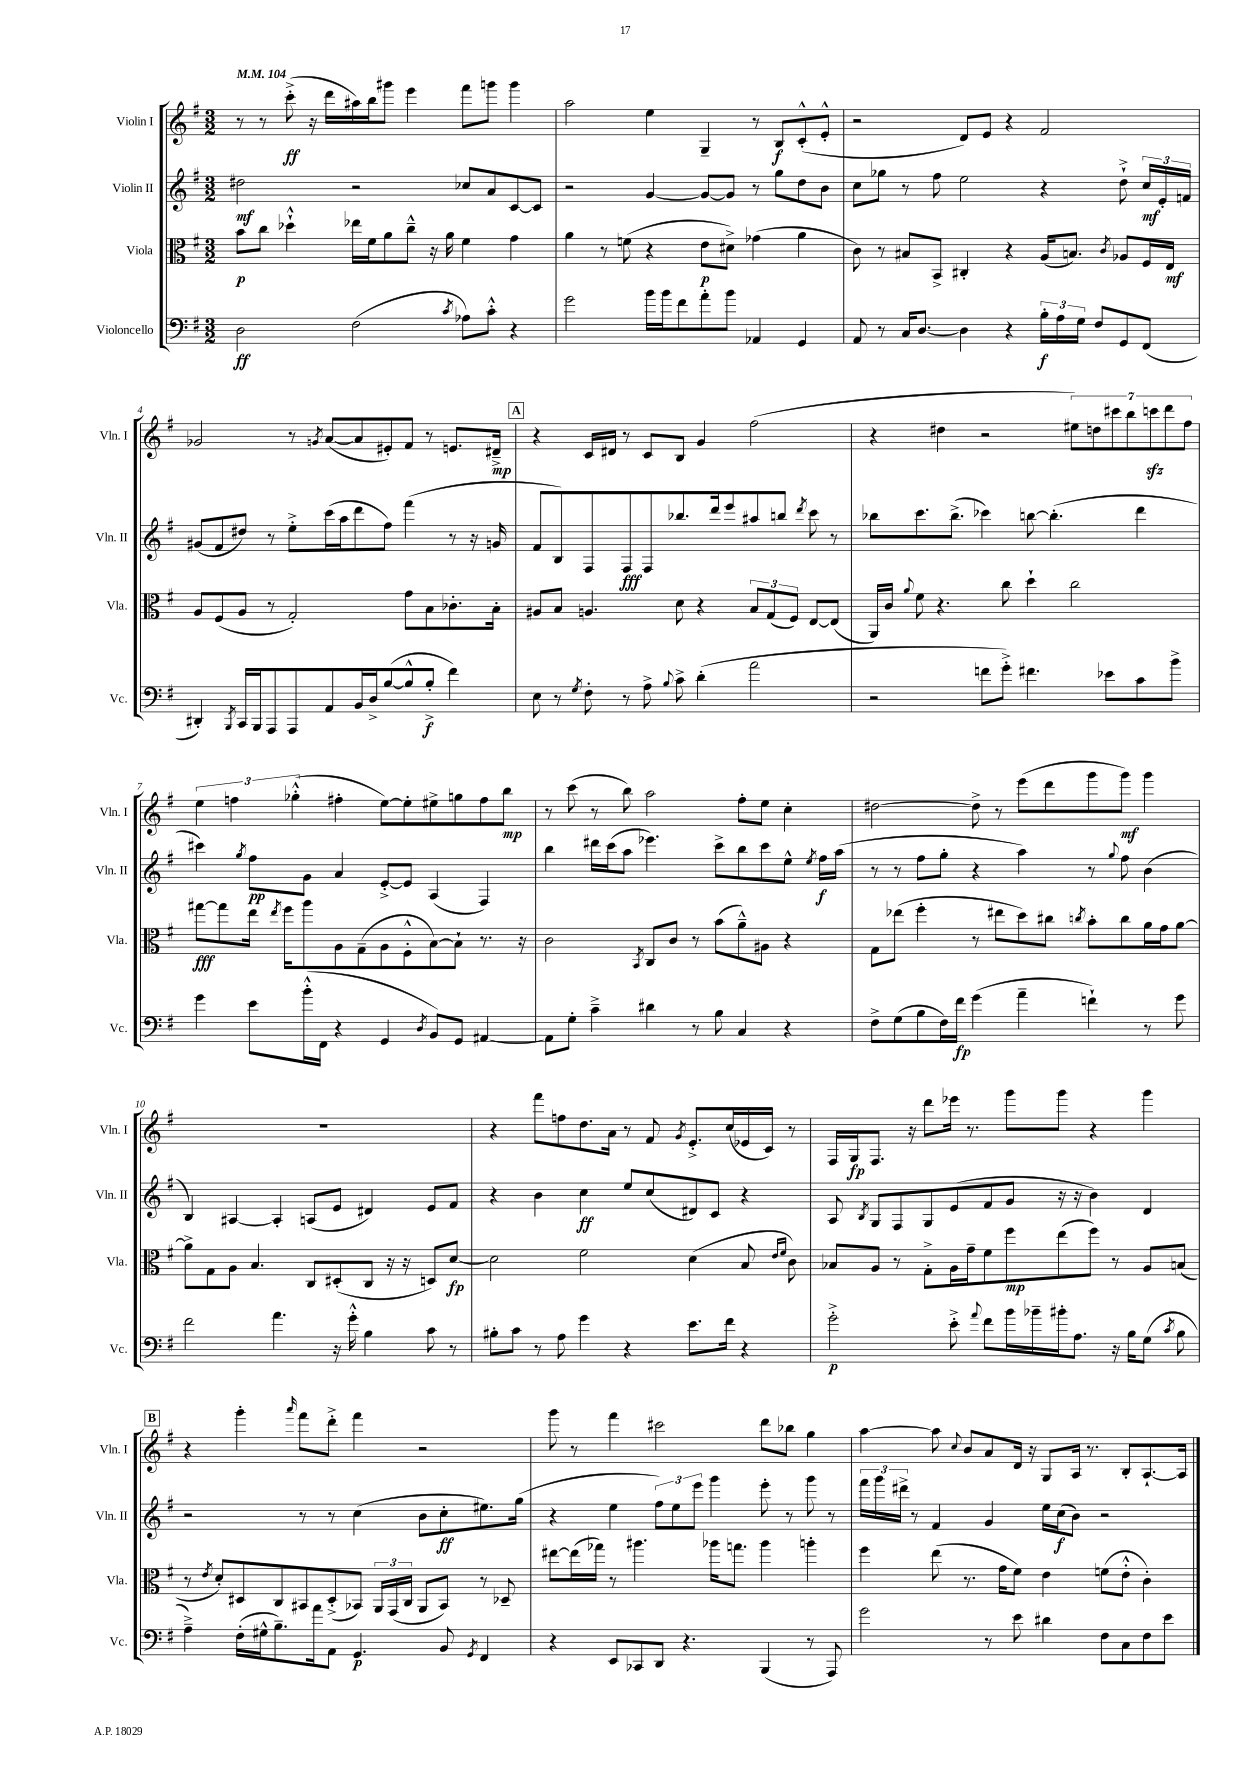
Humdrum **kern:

**kern	**dynam	**kern	**dynam	**kern	**dynam	**kern	**dynam
*part4	*part4	*part3	*part3	*part2	*part2	*part1	*part1
*staff4	*staff4	*staff3	*staff3	*staff2	*staff2	*staff1	*staff1
*I"Violoncello	*	*I"Viola	*	*I"Violin II	*	*I"Violin I	*
*I'Vc.	*	*I'Vla.	*	*I'Vln. II	*	*I'Vln. I	*
*clefF4	*	*clefC3	*	*clefG2	*	*clefG2	*
*k[f#]	*	*k[f#]	*	*k[f#]	*	*k[f#]	*
*M3/2	*	*M3/2	*	*M3/2	*	*M3/2	*
*MM104	*	*MM104	*	*MM104	*	*MM104	*
=1	=1	=1	=1	=1	=1	=1	=1
2D\	ff	8b\L	p	2dd#X\	mf	8r	.
.	.	8cc\J	.	.	.	8r	.
.	.	4dd-X`^^\	.	.	.	(8ccc'^\	ff
.	.	.	.	.	.	16r	.
.	.	.	.	.	.	16ddd\LL	.
(2F#\	.	16ee-X\LL	.	2r	.	16aa#X\)	.
.	.	16f#\J	.	.	.	16bb\J	.
.	.	8a\	.	.	.	8ggg#X\J	.
.	.	8cc~^^\J	.	.	.	4eee\	.
.	.	16r	.	.	.	.	.
.	.	16a\	.	.	.	.	.
8qc/	.	.	.	.	.	.	.
8A-X\L)	.	4f#\	.	8cc-X/L	.	8fff#\L	.
8c'^^\J	.	.	.	8a/	.	8gggn\J	.
4r	.	4g\	.	[8c/	.	4ggg\	.
.	.	.	.	8c/J]	.	.	.
=2	=2	=2	=2	=2	=2	=2	=2
2g\	.	4a\	.	2r	.	2aa\	.
.	.	8r	.	.	.	.	.
.	.	(8fn\	.	.	.	.	.
16b\LL	.	4r	.	[4g/	.	4ee\	.
16b\J	.	.	.	.	.	.	.
8f#\	.	.	.	.	.	.	.
8a'\	.	8e\L	p	8g/L_	.	4G~/	.
8b\J	.	8d#X^\J)	.	8g/J]	.	.	.
4AA-X/	.	(4g-X\	.	8r	.	8r	.
.	.	.	.	8gg\L	.	8B/L	f
4GG/	.	4a\	.	8dd\	.	(8c'^^/	.
.	.	.	.	8b\J	.	8e'^^/J	.
=3	=3	=3	=3	=3	=3	=3	=3
8AA/	.	8c\)	.	8cc\L	.	2r	.
8r	.	8r	.	8gg-X\J	.	.	.
16C/KL	.	8B#X/L	.	8r	.	.	.
[8.D/J	.	.	.	.	.	.	.
.	.	8BB^/J	.	8ff#\	.	.	.
4D\]	.	4C#X'/	.	2ee\	.	8d/L)	.
.	.	.	.	.	.	8e/J	.
4r	.	4r	.	.	.	4r	.
24B'\LL	f	(16A/KL	.	4r	.	2f#/	.
24A\	.	.	.	.	.	.	.
.	.	8.Bn/J)	.	.	.	.	.
24G\JJ	.	.	.	.	.	.	.
8F#/L	.	.	.	.	.	.	.
.	.	8qc/	.	.	.	.	.
8GG/	.	8A-X/L	.	8dd`^\	.	.	.
(8FF#/J	.	16F#/L	.	24cc/LL	mf	.	.
.	.	.	.	24e'/	.	.	.
.	.	16E/JJ	mf	.	.	.	.
.	.	.	.	24fn/JJ	.	.	.
!!LO:LB:g=z
=4	=4	=4	=4	=4	=4	=4	=4
4DD#X'/)	.	8A/L	.	(8g#X/L	.	2g-X/	.
.	.	(8F#/	.	8f#/	.	.	.
8qBBB/	.	.	.	.	.	.	.
16CC/LL	.	8A/J	.	8dd#X/J)	.	.	.
16BBB/J	.	.	.	.	.	.	.
8AAA/	.	8r	.	8r	.	.	.
8AAA/	.	2G'/)	.	8ee'^\L	.	8r	.
.	.	.	.	.	.	8qgn/	.
8AA/	.	.	.	(16ccc\L	.	([8a/L	.
.	.	.	.	16aa\J	.	.	.
16BB/L	.	.	.	8ddd\	.	8a/]	.
16D^/J	.	.	.	.	.	.	.
([8B/	.	.	.	8ff#\J)	.	8e#X'/)	.
8B^^/]	.	8g\L	.	(4fff#\	.	8f#/J	.
8B'^/J	f	8B\	.	.	.	8r	.
4f#\)	.	8.c-X'\	.	8r	.	8.en/L	.
.	.	.	.	16r	.	.	.
.	.	16B'\Jk	.	16gn/	.	16d#X~^/Jk	mp
!!LO:REH:place=s1:t=A
=5	=5	=5	=5	=5	=5	=5	=5
8E\	.	8A#X/L	.	8f#/L	.	4r	.
8r	.	8B/J	.	8B/)	.	.	.
8qG/	.	.	.	.	.	.	.
8F#'\	.	4.An/	.	8F#/	.	16c/LL	.
.	.	.	.	.	.	16d#X/JJ	.
8r	.	.	.	8F#/	fff	8r	.
8A^\	.	.	.	8F#/	.	8c/L	.
8qqB/	.	.	.	.	.	.	.
8c^\	.	8d\	.	8.bb-X/	.	8B/J	.
(4d'\	.	4r	.	.	.	4g/	.
.	.	.	.	16ddd/k	.	.	.
.	.	.	.	8eee/	.	.	.
2a\	.	12B/L	.	8aa#X/	.	(2ff#\	.
.	.	(12G/	.	.	.	.	.
.	.	.	.	8bbn/J	.	.	.
.	.	12F#/J)	.	.	.	.	.
.	.	.	.	8qddd/	.	.	.
.	.	[8E/L	.	8ccc\	.	.	.
.	.	(8E/J]	.	8r	.	.	.
=6	=6	=6	=6	=6	=6	=6	=6
2r	.	16AA/LL)	.	8bb-X\L	.	4r	.
.	.	16c/JJ	.	.	.	.	.
.	.	8qqa/	.	.	.	.	.
.	.	8f#\	.	8.ccc\	.	.	.
.	.	4.r	.	.	.	4dd#X\	.
.	.	.	.	(8.bb-^\J	.	.	.
8fn\L	.	.	.	4ccc-X\)	.	2r	.
8g'^\J)	.	8cc\	.	.	.	.	.
4.f#X\	.	4dd`\	.	[8bbn\	.	.	.
.	.	.	.	(4.bb'\]	.	.	.
.	.	2cc\	.	.	.	14ee#X\L)	.
.	.	.	.	.	.	14ddn\	.
8e-X\L	.	.	.	.	.	.	.
.	.	.	.	.	.	14ccc#X\	.
.	.	.	.	.	.	14bb\	.
8c\	.	.	.	4ddd\	.	.	.
.	.	.	.	.	.	14cccnzz\	.
.	.	.	.	.	.	14ddd\	.
8b^\J	.	.	.	.	.	.	.
.	.	.	.	.	.	14ff#\J	.
!!LO:LB:g=z
=7	=7	=7	=7	=7	=7	=7	=7
4g\	.	[8gg#X\L	fff	4ccc#X\)	.	6ee\	.
.	.	8gg#\]	.	.	.	.	.
.	.	.	.	.	.	6ffn\	.
.	.	.	.	8qgg/	.	.	.
8e\L	.	16ee\Jk	.	8ff#\L	pp	.	.
.	.	8qee/	.	.	.	.	.
.	.	16ff#\KL	.	.	.	.	.
.	.	.	.	.	.	(6gg-X'^^\	.
(16b'^^\L	.	8aa\	.	8g\J	.	.	.
16FF#\JJ	.	.	.	.	.	.	.
4r	.	8A\	.	4a/	.	4ff#X'\	.
.	.	(8G~\	.	.	.	.	.
4GG/	.	8A\	.	[8e'^/L	.	[8ee\L)	.
.	.	8F#'^^\	.	8e/J]	.	8ee'\]	.
8qD/	.	.	.	.	.	.	.
8BB/L)	.	[8B\)	.	(4A/	.	8ee#X^\	.
8GG/J	.	8B`\J]	.	.	.	8ggn\	.
[4AA#X/	.	8.r	.	4F#/)	.	8ff#\	.
.	.	.	.	.	.	8bb\J	mp
.	.	16r	.	.	.	.	.
=8	=8	=8	=8	=8	=8	=8	=8
8AA#\L]	.	2c\	.	4bb\	.	8r	.
8G'\J	.	.	.	.	.	(8ccc\	.
4c~^\	.	.	.	16ddd#X\LL	.	8r	.
.	.	.	.	(16ccc\J	.	.	.
.	.	.	.	8aa\J	.	8bb\)	.
.	.	8qBB/	.	.	.	.	.
4d#X\	.	8C/L	.	4.eee-X\)	.	2aa\	.
.	.	8c/J	.	.	.	.	.
8r	.	8r	.	.	.	.	.
8B\	.	(8b\L	.	8ccc^\L	.	.	.
4C/	.	8a~^^\)	.	8bb\	.	8ff#'\L	.
.	.	8A#X\J	.	8ccc\	.	8ee\J	.
4r	.	4r	.	8ee^^\J	.	4cc'\	.
.	.	.	.	8qee/	.	.	.
.	.	.	.	16ff#\LL	f	.	.
.	.	.	.	(16aa\JJ	.	.	.
=9	=9	=9	=9	=9	=9	=9	=9
8F#^\L	.	8G\L	.	8r	.	[2dd#X\	.
(8G\	.	(8ee-X\J	.	8r	.	.	.
8B\	.	4ff#'\	.	8ff#\L	.	.	.
16F#\L)	.	.	.	8gg'\J	.	.	.
16f#\JJ	fp	.	.	.	.	.	.
(4g\	.	8r	.	4r	.	8dd#^\]	.
.	.	8ee#X\L	.	.	.	8r	.
4a~\	.	8dd\)	.	4aa\)	.	(8eee\L	.
.	.	8cc#X\J	.	.	.	8ddd\	.
.	.	8qccn/	.	.	.	.	.
4fn`\)	.	8b'\L	.	8r	.	8ggg\	.
.	.	.	.	8qqgg/	.	.	.
.	.	8cc\	.	8ff#\	.	8ggg\J)	mf
8r	.	16a\L	.	(4b\	.	4ggg\	.
.	.	16g\J	.	.	.	.	.
8g\	.	[8a\J	.	.	.	.	.
!!LO:LB:g=z
=10	=10	=10	=10	=10	=10	=10	=10
2f#\	.	8a^\L]	.	4B/)	.	1.r	.
.	.	8G\	.	.	.	.	.
.	.	8A\J	.	[4A#X/	.	.	.
.	.	4.B/	.	.	.	.	.
4.a\	.	.	.	4A#'/]	.	.	.
.	.	8C/L	.	(8An/L	.	.	.
16r	.	(8D#X'/	.	8e/J	.	.	.
16g'^^\	.	.	.	.	.	.	.
4B\	.	8C/J	.	4d#X/)	.	.	.
.	.	16r	.	.	.	.	.
.	.	16r	.	.	.	.	.
8c\	.	8Dn/L)	.	8e/L	.	.	.
8r	.	[8d/J	fp	8f#/J	.	.	.
=11	=11	=11	=11	=11	=11	=11	=11
8B#X'\L	.	2d\]	.	4r	.	4r	.
8c\J	.	.	.	.	.	.	.
8r	.	.	.	4b\	.	8fff#\L	.
8A\	.	.	.	.	.	8ffn\	.
4g\	.	2f#\	.	4cc\	ff	8.dd\	.
.	.	.	.	.	.	16a\Jk	.
4r	.	.	.	8ee/L	.	8r	.
.	.	.	.	(8cc/	.	8f#/	.
.	.	.	.	.	.	8qg/	.
8.e\L	.	(4d\	.	8d#X/)	.	8.e'^/L	.
.	.	.	.	8c/J	.	.	.
16f#\Jk	.	.	.	.	.	(16cc/L	.
4r	.	8B/	.	4r	.	16e-X/	.
.	.	.	.	.	.	16c/JJ)	.
.	.	16qqe/LL	.	.	.	.	.
.	.	16qqf#/JJ	.	.	.	.	.
.	.	8c\)	.	.	.	8r	.
=12	=12	=12	=12	=12	=12	=12	=12
2g'^\	p	8B-X/L	.	8A/	.	16F#/LL	.
.	.	.	.	.	.	16G/J	fp
.	.	.	.	8qB/	.	.	.
.	.	8A/J	.	8G/L	.	8.F#/J	.
.	.	8r	.	8F#/	.	.	.
.	.	.	.	.	.	16r	.
.	.	8G'^\L	.	8G/	.	8ddd\L	.
8e'^\	.	16A\L	.	(8e/	.	16eee-X\Jk	.
.	.	16g~\J	.	.	.	8.r	.
8qqa/	.	.	.	.	.	.	.
8f#\L	.	8f#\	.	8f#/	.	.	.
16b\L	.	8ff#\	mp	8g/J	.	8ggg\L	.
16b-X~\	.	.	.	.	.	.	.
16b#X'\J	.	(8ee\	.	16r	.	8ggg\J	.
8.A\J	.	.	.	16r	.	.	.
.	.	8ff#\J)	.	4b\)	.	4r	.
16r	.	8r	.	.	.	.	.
16B\KL	.	.	.	.	.	.	.
(8G\J	.	8A/L	.	4d/	.	4ggg\	.
8qc/	.	.	.	.	.	.	.
8B\	.	(8Bn/J	.	.	.	.	.
!!LO:LB:g=z
!!LO:REH:place=s1:t=B
=13	=13	=13	=13	=13	=13	=13	=13
4A~^\)	.	8r	.	2r	.	4r	.
.	.	8qe/	.	.	.	.	.
.	.	8d'/L)	.	.	.	.	.
(16F#'\LL	.	8D#X/	.	.	.	4ggg'\	.
16G#X^^\J	.	.	.	.	.	.	.
8.B~\)	.	8C/	.	.	.	.	.
.	.	.	.	.	.	16qqaaa/	.
.	.	8BB#X/	.	8r	.	8fff#\L	.
16a\k	.	.	.	.	.	.	.
8AA\J	.	(8D#'^/	.	8r	.	8ddd'^\J	.
4.GG/	p	8BB-X/J)	.	(4cc\	.	4fff#\	.
.	.	24AA/LL	.	.	.	.	.
.	.	(24GG/	.	.	.	.	.
.	.	24C/JJ	.	.	.	.	.
.	.	8AA/L	.	8b\L	.	2r	.
8BB/	.	8BB-/J)	.	8cc'\	ff	.	.
8qGG/	.	.	.	.	.	.	.
4FF#/	.	8r	.	8.ee#X\)	.	.	.
.	.	8D-X~/	.	.	.	.	.
.	.	.	.	(16gg\Jk	.	.	.
=14	=14	=14	=14	=14	=14	=14	=14
4r	.	[8ee#X\L	.	4r	.	8ggg\	.
.	.	(16ee#\L]	.	.	.	8r	.
.	.	16gg-X\JJ)	.	.	.	.	.
8EE/L	.	8r	.	4ee\	.	4fff#\	.
8CC-X/	.	4.aa#X\	.	.	.	.	.
8DD/J	.	.	.	12ff#\L)	.	2ccc#X\	.
.	.	.	.	12ee\	.	.	.
4.r	.	.	.	.	.	.	.
.	.	.	.	12eee\J	.	.	.
.	.	16aa-X\KL	.	4ggg\	.	.	.
.	.	8.ggn\J	.	.	.	.	.
(4BBB/	.	4aa-\	.	8eee'\	.	8ddd\L	.
.	.	.	.	8r	.	8bb-X\J	.
8r	.	4aan'\	.	8ggg\	.	4gg\	.
8AAA/)	.	.	.	8r	.	.	.
=15	=15	=15	=15	=15	=15	=15	=15
2g\	.	4ff#\	.	24fff#\LL	.	[4aa\	.
.	.	.	.	24ggg\	.	.	.
.	.	.	.	24ddd#X^\JJ	.	.	.
.	.	.	.	8r	.	.	.
.	.	(8ee\	.	4f#/	.	8aa\]	.
.	.	.	.	.	.	8qqcc/	.
.	.	8.r	.	.	.	8b/L	.
8r	.	.	.	4g/	.	8a/	.
.	.	16g\KL	.	.	.	.	.
8e\	.	8f#\J)	.	.	.	16d/Jk	.
.	.	.	.	.	.	16r	.
4d#X\	.	4e\	.	16ee\LL	.	8G/L	.
.	.	.	.	(16cc\J	f	.	.
.	.	.	.	8b\J)	.	16A/Jk	.
.	.	.	.	.	.	8.r	.
8F#\L	.	(8fn\L	.	2r	.	.	.
8C\	.	8e'^^\J	.	.	.	8B'/L	.
8F#\	.	4c'\)	.	.	.	[8.A`/	.
8e\J	.	.	.	.	.	.	.
.	.	.	.	.	.	16A/Jk]	.
==	==	==	==	==	==	==	==
*-	*-	*-	*-	*-	*-	*-	*-
